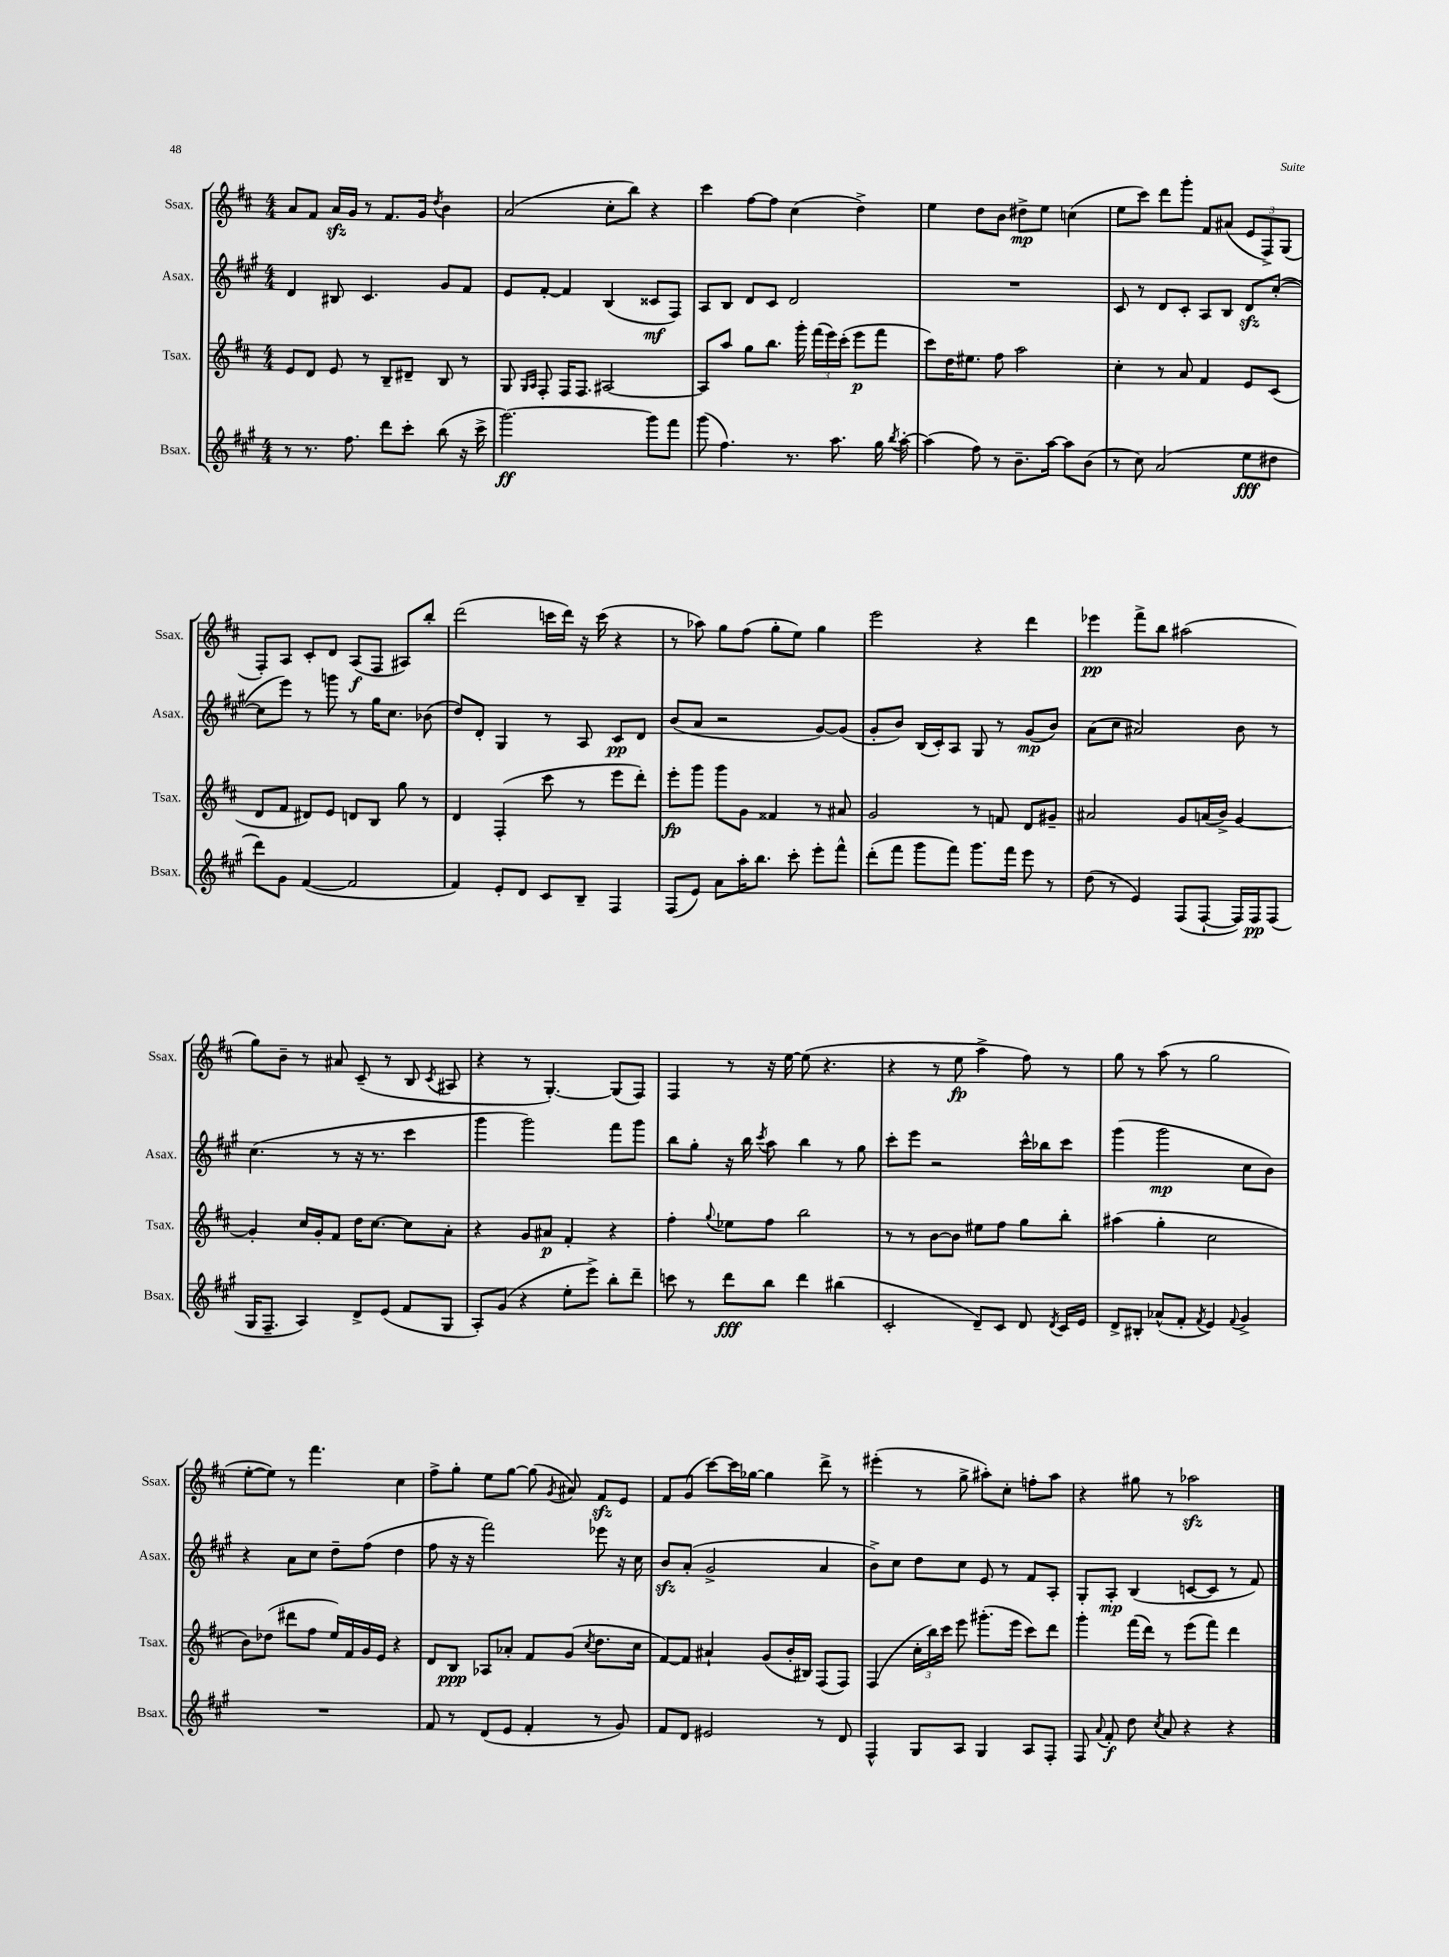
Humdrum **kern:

**kern	**kern	**kern	**kern
*staff4	*staff3	*staff2	*staff1
*clefG2	*clefG2	*clefG2	*clefG2
*k[f#c#g#]	*k[f#c#]	*k[f#c#g#]	*k[f#c#]
*M4/4	*M4/4	*M4/4	*M4/4
8r	8e	4d	8a
8.r	8d	.	8f#
.	8e	8B#	16a
8.ff#	.	.	16g
.	8r	4.c#	8r
8ddd	8B~	.	8.f#
8ccc#'	8d#~	.	.
.	.	.	16g
.	.	.	8qdd
(8bb	8B	8g#	4b
16r	8r	8f#	.
16ccc#^	.	.	.
=	=	=	=
[2.ggg#)	8G	8e	(2a
.	16qqG	.	.
.	16qqA	.	.
.	8F#'	[8f#'	.
.	16F#	4f#]	.
.	8.F#	.	.
.	[2A#	(4B	8cc#'
.	.	.	8bb)
8ggg#]	.	8c##	4r
8fff#	.	8F#)	.
=	=	=	=
(8ggg#	8A#]	8A	4ccc#
4.ff#)	8aa	8B	.
.	8gg	8d	[8ff#
.	8.bb	8c#	8ff#]
8.r	.	2d	(4cc#
.	16ggg'	.	.
.	(24fff#	.	.
.	24eee)	.	.
8.aa	.	.	.
.	(24ccc#'	.	.
.	8eee	.	4dd^)
16gg#	8fff#	.	.
8qbb	.	.	.
[16aa'	.	.	.
=	=	=	=
(4aa]	8ccc#)	1r	4ee
.	16dd	.	.
.	8.ee#	.	.
8ff#)	.	.	8dd
8r	8ff#	.	8b
8.b~	2aa	.	8dd#^
.	.	.	8ee
[16aa	.	.	.
8aa]	.	.	(4cc
(8b	.	.	.
=	=	=	=
8r	4cc#'	8c#	8ee
8cc#)	.	8r	8ccc#)
(2a	8r	8d	8ddd
.	8a	8c#'	8ggg'
.	4f#	8A	8f#
.	.	8B	(8a#
8ee	8e	8d	12e
.	.	.	12F#^)
8dd#	(8c#	([8cc#'	.
.	.	.	(12G
=	=	=	=
8ddd)	8d	8cc#]	8F#')
8g#	8f#	8eee)	8A
([4f#	8d#)	8r	8c#'
.	8e	8ggg	8d
2f#]	8d	8r	(8A
.	8B	16gg#	8F#
.	.	8.cc#	.
.	8gg	.	8A#)
.	8r	(8b-	8bb'
=	=	=	=
4f#)	4d	8dd)	(2ddd
.	.	8d'	.
8e'	(4F#'	4G#	.
8d	.	.	.
8c#	8ccc#	8r	16ccc
.	.	.	16ddd)
8B~	8r	8A	16r
.	.	.	(16ccc
4F#	8eee	8c#	4r
.	8ddd')	8d	.
=	=	=	=
(8F#	8eee'	(8b	8r
8e)	8ggg	8a	8aa-)
8a	8ggg	2r	8gg
16aa'	8g	.	(8ff#
8.bb	.	.	.
.	4f##	.	8gg'
8ccc#'	.	.	8ee)
8eee'	8r	[8g#)	4gg
8fff#^^	8a#	(8g#]	.
=	=	=	=
(8ddd'	2g	8g#'	2eee
8fff#	.	8b)	.
8ggg#	.	(16B	.
.	.	16c#')	.
8fff#)	.	8A	.
8.ggg#	8r	8G#	4r
.	8f	8r	.
16fff#	.	.	.
8eee	8d	(8g#	4ddd
8r	8g#~	8b)	.
=	=	=	=
(8dd	2a#	(8a	4eee-
8r	.	8cc#	.
4e)	.	2a#)	8fff#^
.	.	.	8bb
(8F#	8g	.	(2aa#
[8F#`	(16a	.	.
.	16b^)	.	.
16F#])	[4g	8b	.
16F#	.	.	.
(8F#	.	8r	.
=	=	=	=
16G#	4g']	(4.cc#	8gg)
8.F#~	.	.	.
.	.	.	8b~
4A)	16cc#	.	8r
.	16g'	.	.
.	8f#	8r	8a#
8d^	16dd	16r	(8c#~
.	[8.cc#	8.r	.
(8e	.	.	8r
8f#	8cc#]	4ccc#	8B
.	.	.	8qc#
8G#	8a'	.	8A#
=	=	=	=
8A')	4r	4ggg#	4r
(8g#	.	.	.
4r	8g	2ggg#)	8r
.	8a#	.	[4.G')
8ee'	4f#'	.	.
8eee^)	.	.	.
8bb'	4r	8fff#	(8G]
8ddd~	.	8ggg#	8F#)
=	=	=	=
8ccc	4ff#'	8bb	4F#
8r	.	8gg#'	.
.	8qqgg	.	.
8ddd	8ee-	16r	8r
.	.	16bb	.
.	.	8qccc#	.
8bb	8ff#	8aa	16r
.	.	.	[16ee
4ddd	2bb	4bb	(8ee]
.	.	.	4.r
(4bb#	.	8r	.
.	.	8gg#	.
=	=	=	=
2c#'	8r	8ccc#'	4r
.	8r	8eee	.
.	[8b	2r	8r
.	8b]	.	8ee
8d~)	8ee#	.	4aa^
8c#	8ff#	.	.
8d	8gg	16ccc#^^	8ff#)
.	.	16bb-	.
8qd	.	.	.
16c#	8bb'	8ccc#	8r
16e	.	.	.
=	=	=	=
8d^	(4aa#	(4ggg#	8gg
8B#'	.	.	8r
(8a-^^	4gg'	2ggg#	(8aa
8f#'	.	.	8r
8qf#	.	.	.
4e)	2cc#	.	2gg
8qqf#	.	.	.
4g#^	.	8cc#	.
.	.	8b)	.
=	=	=	=
1r	8b)	4r	[8ee'
.	(8dd-	.	8ee])
.	8ddd#	8a	8r
.	8ff#	8cc#	4.fff#
.	16ee)	8dd~	.
.	16f#	.	.
.	16g	(8ff#	.
.	16e	.	.
.	4r	4dd	4cc#
=	=	=	=
8f#	8d	8ff#	8ff#^
8r	8B	16r	8gg'
.	.	16r	.
(8d	8A-	2fff#)	8ee
8e	8a-'	.	[8gg
4f#'	8f#	.	(8gg]
.	.	.	8qg
.	(8g	.	8a#)
.	8qcc#	.	.
8r	8.dd	8eee-	8f#
8g#)	.	16r	8e
.	16cc#	16cc#	.
=	=	=	=
8f#	[8f#)	8b	8f#
8d	8f#]	(8a'	(8g
2e#	4a#`	2g#^	[8ccc#)
.	.	.	16ccc#]
.	.	.	[16gg-
.	(8g	.	4gg-]
.	16b'	.	.
.	16B#)	.	.
8r	(8F#	4a	8ddd^
8d	8F#)	.	8r
=	=	=	=
4F#^^	(4F#	8b^)	(4eee#'
.	.	8cc#	.
8G#	24cc#'	8dd	8r
.	24bb)	.	.
.	24ccc#	.	.
8A	8eee	8cc#	8gg^
4G#	(8.ggg#'	8e	8aa#')
.	.	8r	8cc#'
.	16eee	.	.
8A	8ccc#)	8f#	8ff'
8F#'	8ddd	8A'	8aa#
=	=	=	=
8F#	4ggg'	8G#'	4r
8qqa	.	.	.
8f#'	.	8A'	.
8dd	(16fff#	(4B	8gg#
.	16ddd)	.	.
8qcc#	.	.	.
8a	8r	.	8r
4r	(8eee	[8c	2aa-
.	8fff#)	8c]	.
4r	4ddd	8r	.
.	.	8f#)	.
==	==	==	==
*-	*-	*-	*-
